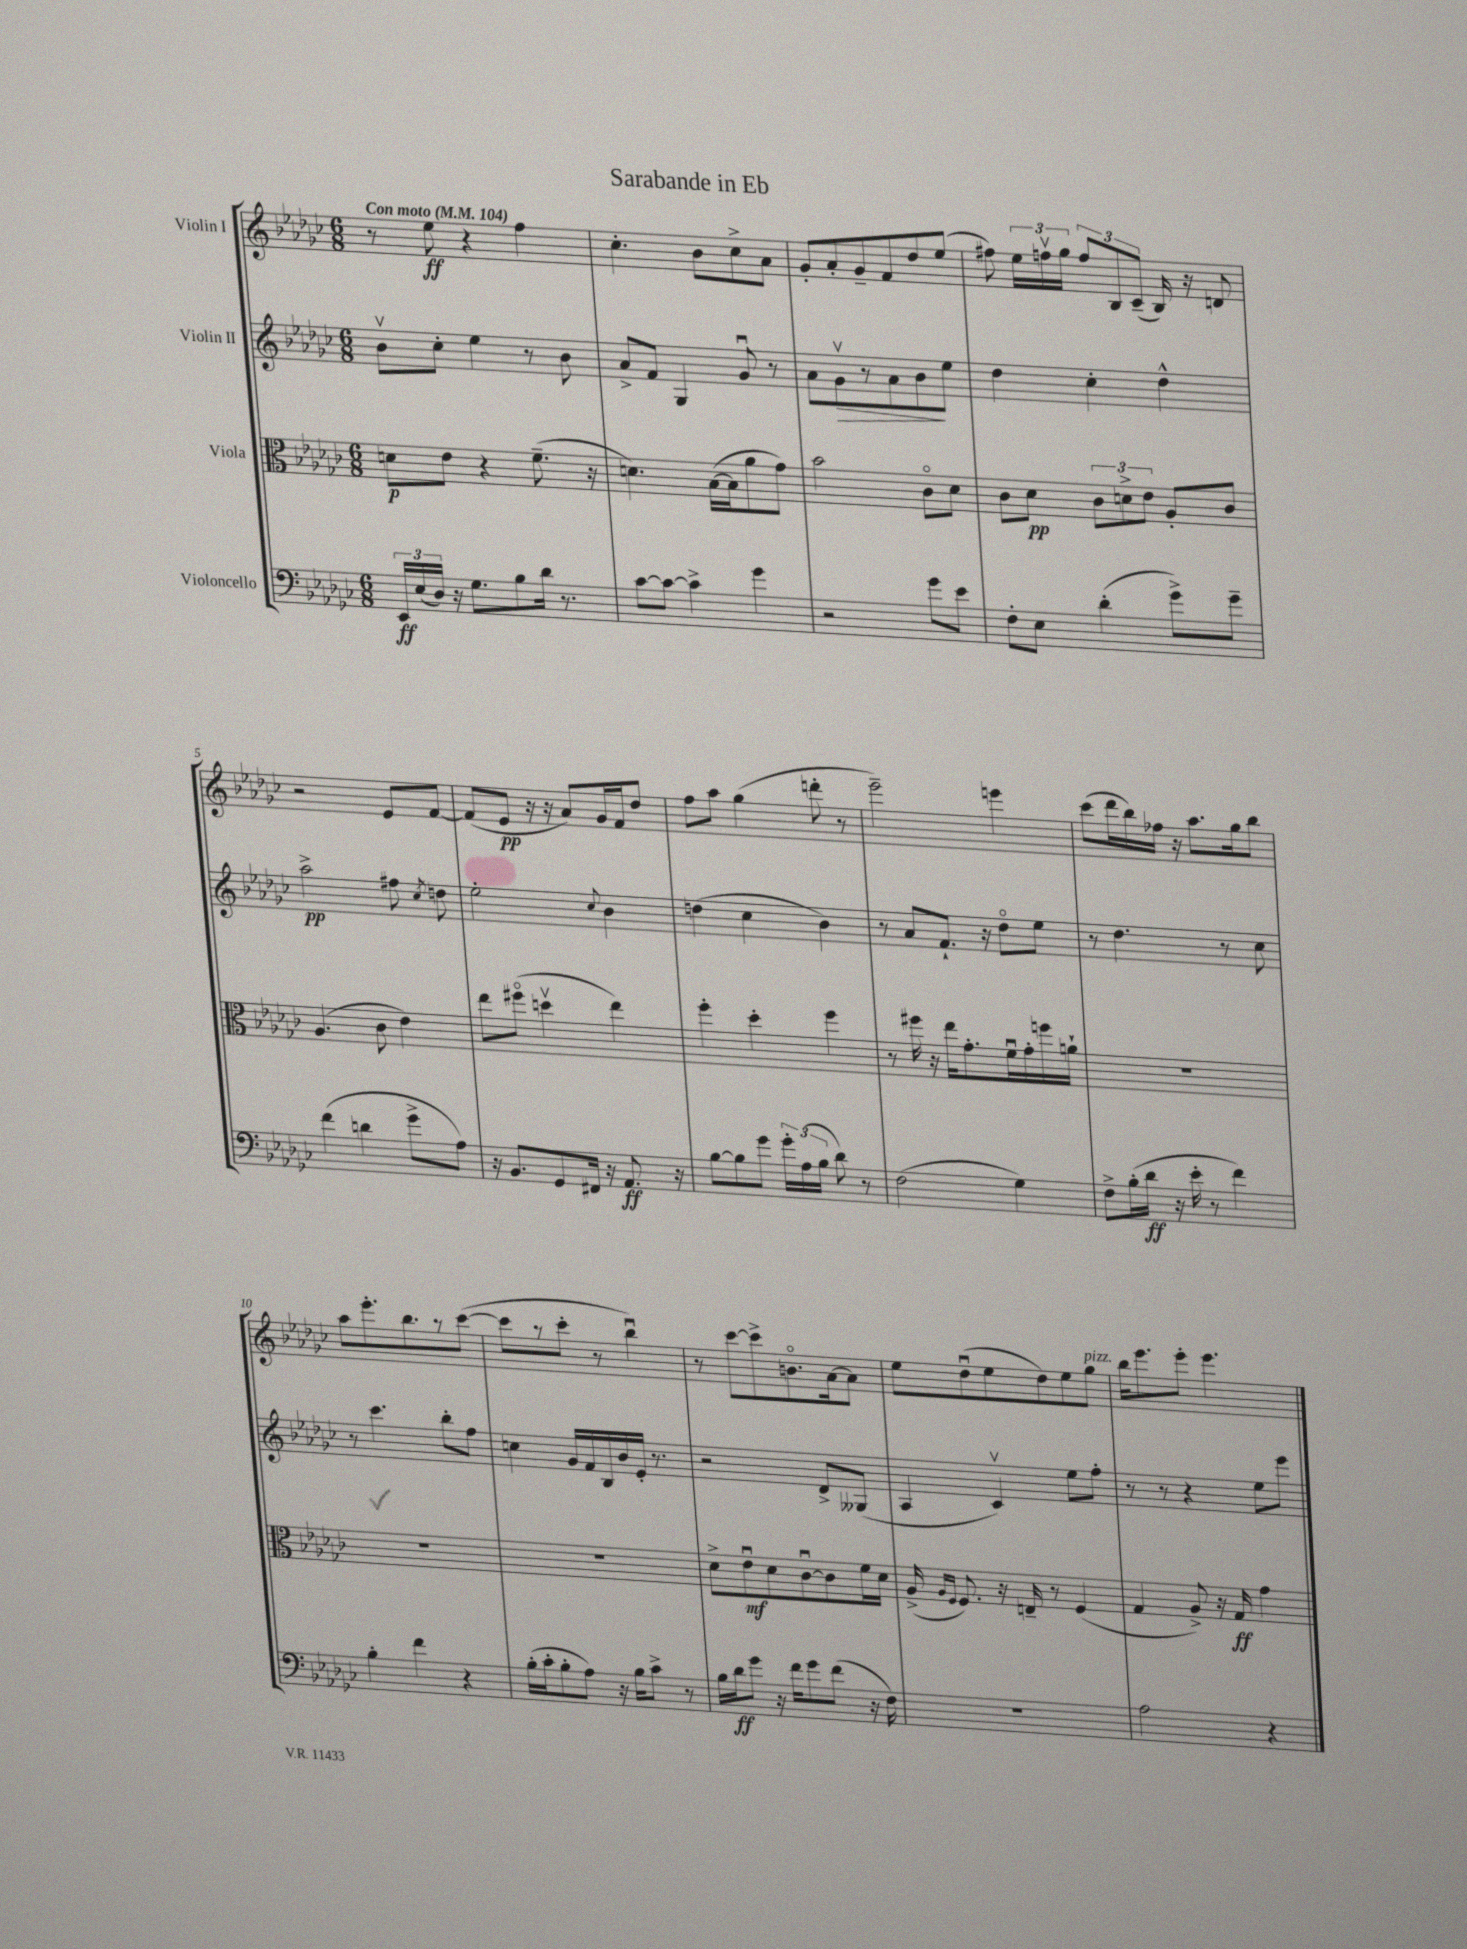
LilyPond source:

\header { title = "Sarabande in Eb" }
<<
\new StaffGroup <<
\new Staff = "s0" \with { instrumentName = "Violin I" } {
    \clef treble \key ges \major \numericTimeSignature \time 6/8 \tempo "Con moto" 4 = 104
    \autoBeamOff r8 ees''8\ff r4 f''4 |
    ces''4.-. bes'8[ ces''8-> aes'8] |
    ges'8[-. aes'8-. ges'8-- f'8 des''8 ees''8]( |
    fis''8) \tuplet 3/2 { ees''16[ f''16\upbow ges''16] } \tuplet 3/2 { f''8[ bes8 ces'8]--( } bes16) r16 d'8 |
    r2 ees'8[ f'8]~ |
    f'8[( ees'8]\pp r16 r16 aes'8[) ges'16 f'16 des''8] |
    f''8[ aes''8] ges''4( d'''8-. r8 |
    ees'''2--) e'''4 |
    ces'''8[( des'''16 bes''16) fes''16] r16 aes''8.[ ges''16 bes''8] |
    aes''8[ ees'''8.-. bes''8. r8 ces'''8]~( |
    ces'''8[ r8 ces'''8]-. r8 bes''4\downbow) |
    r8 ces'''8[~ ces'''8-> b'8.\flageolet aes'16~ aes'8] |
    ees''8[ des''8\downbow( ees''8 des''8) ees''8 ges''8]^\markup { \italic "pizz." } |
    bes''16[ ees'''8. ees'''8]-. ees'''4. \bar "|." |
}
\new Staff = "s1" \with { instrumentName = "Violin II" } {
    \clef treble \key ges \major \numericTimeSignature \time 6/8
    \autoBeamOff bes'8[\upbow ces''8]-. ees''4 r8 bes'8 |
    aes'8[-> f'8] ges4 ges'8\downbow r8 |
    aes'8[ ges'8\upbow\> r8 aes'8 bes'8\! ees''8] |
    des''4 ces''4-. des''4-^ |
    aes''2->\pp fis''8 \acciaccatura { ces''8 } d''8 |
    ees''2-. \appoggiatura { ces''8 } bes'4 |
    d''4( ces''4 bes'4) |
    r8 aes'8[ f'8.]-! r16 des''8[\flageolet ees''8] |
    r8 des''4. r8 ces''8 |
    r8 ces'''4. bes''8[-. f''8] |
    c''4 ges'16[ f'16 bes16 bes'16 ees'16]-. r8. |
    r2 des'8[-> geses8]( |
    aes4 ces'4\upbow) ees''8[ f''8]-. |
    r8 r8 r4 ees''8[ ees'''8] \bar "|." |
}
\new Staff = "s2" \with { instrumentName = "Viola" } {
    \clef alto \key ges \major \numericTimeSignature \time 6/8
    \autoBeamOff d'8[\p ees'8] r4 f'8.--( r16 |
    d'4.) bes16[~( bes16 aes'8 ges'8]) |
    bes'2 ces'8[\flageolet des'8] |
    ces'8[ des'8]\pp \tuplet 3/2 { ces'8[ d'8-> ees'8] } aes8[-. ces'8] |
    aes4.( ces'8 ees'4) |
    ees''8[ fis''8]\flageolet( d''4\upbow ees''4) |
    f''4-. des''4-. f''4 |
    r8 fis''16 r16 ees''16[ ges'8.-. f'16\downbow ges'16-. f''16 a'16]-! |
    R2. |
    R2. |
    R2. |
    des'8[-> ees'8\downbow\mf des'8 ces'8~\downbow ces'8 f'16 des'16] |
    aes16->( \grace { aes16[ f16] } f8.) r16 e16-- r8 f4( |
    ges4 aes8->) r16 ges16\ff ges'4 \bar "|." |
}
\new Staff = "s3" \with { instrumentName = "Violoncello" } {
    \clef bass \key ges \major \numericTimeSignature \time 6/8
    \autoBeamOff \tuplet 3/2 { ees,16[\ff ees16( des16]) } r16 ges8.[ bes8 des'16] r8. |
    ces'8[~ ces'8]~ ces'4-> ges'4 |
    r2 ges'8[ ees'8] |
    f8[-. ees8] des'4-.( ges'8[->) ges'8]-- |
    f'4( d'4 ges'8[-> aes8]) |
    r16 bes,8.[ ges,8 fis,16] r16 aes,8.\ff r16 |
    bes8[~ bes8 ges'8] \tuplet 3/2 { ges'16[-. aes16( bes16] } des'8) r8 |
    f2( ges4) |
    f8[-> bes16-.( des'16]\ff r16 ees'16-. r8 f'4) |
    bes4-. f'4 r4 |
    bes16[-.( ces'16-. bes8-. aes8]) r16 bes16[ ces'8]-> r8 |
    bes16[ des'16\ff ges'8] r16 f'16[ ges'8 f'8]( r16 f16) |
    R2. |
    aes2 r4 \bar "|." |
}
>>
>>
